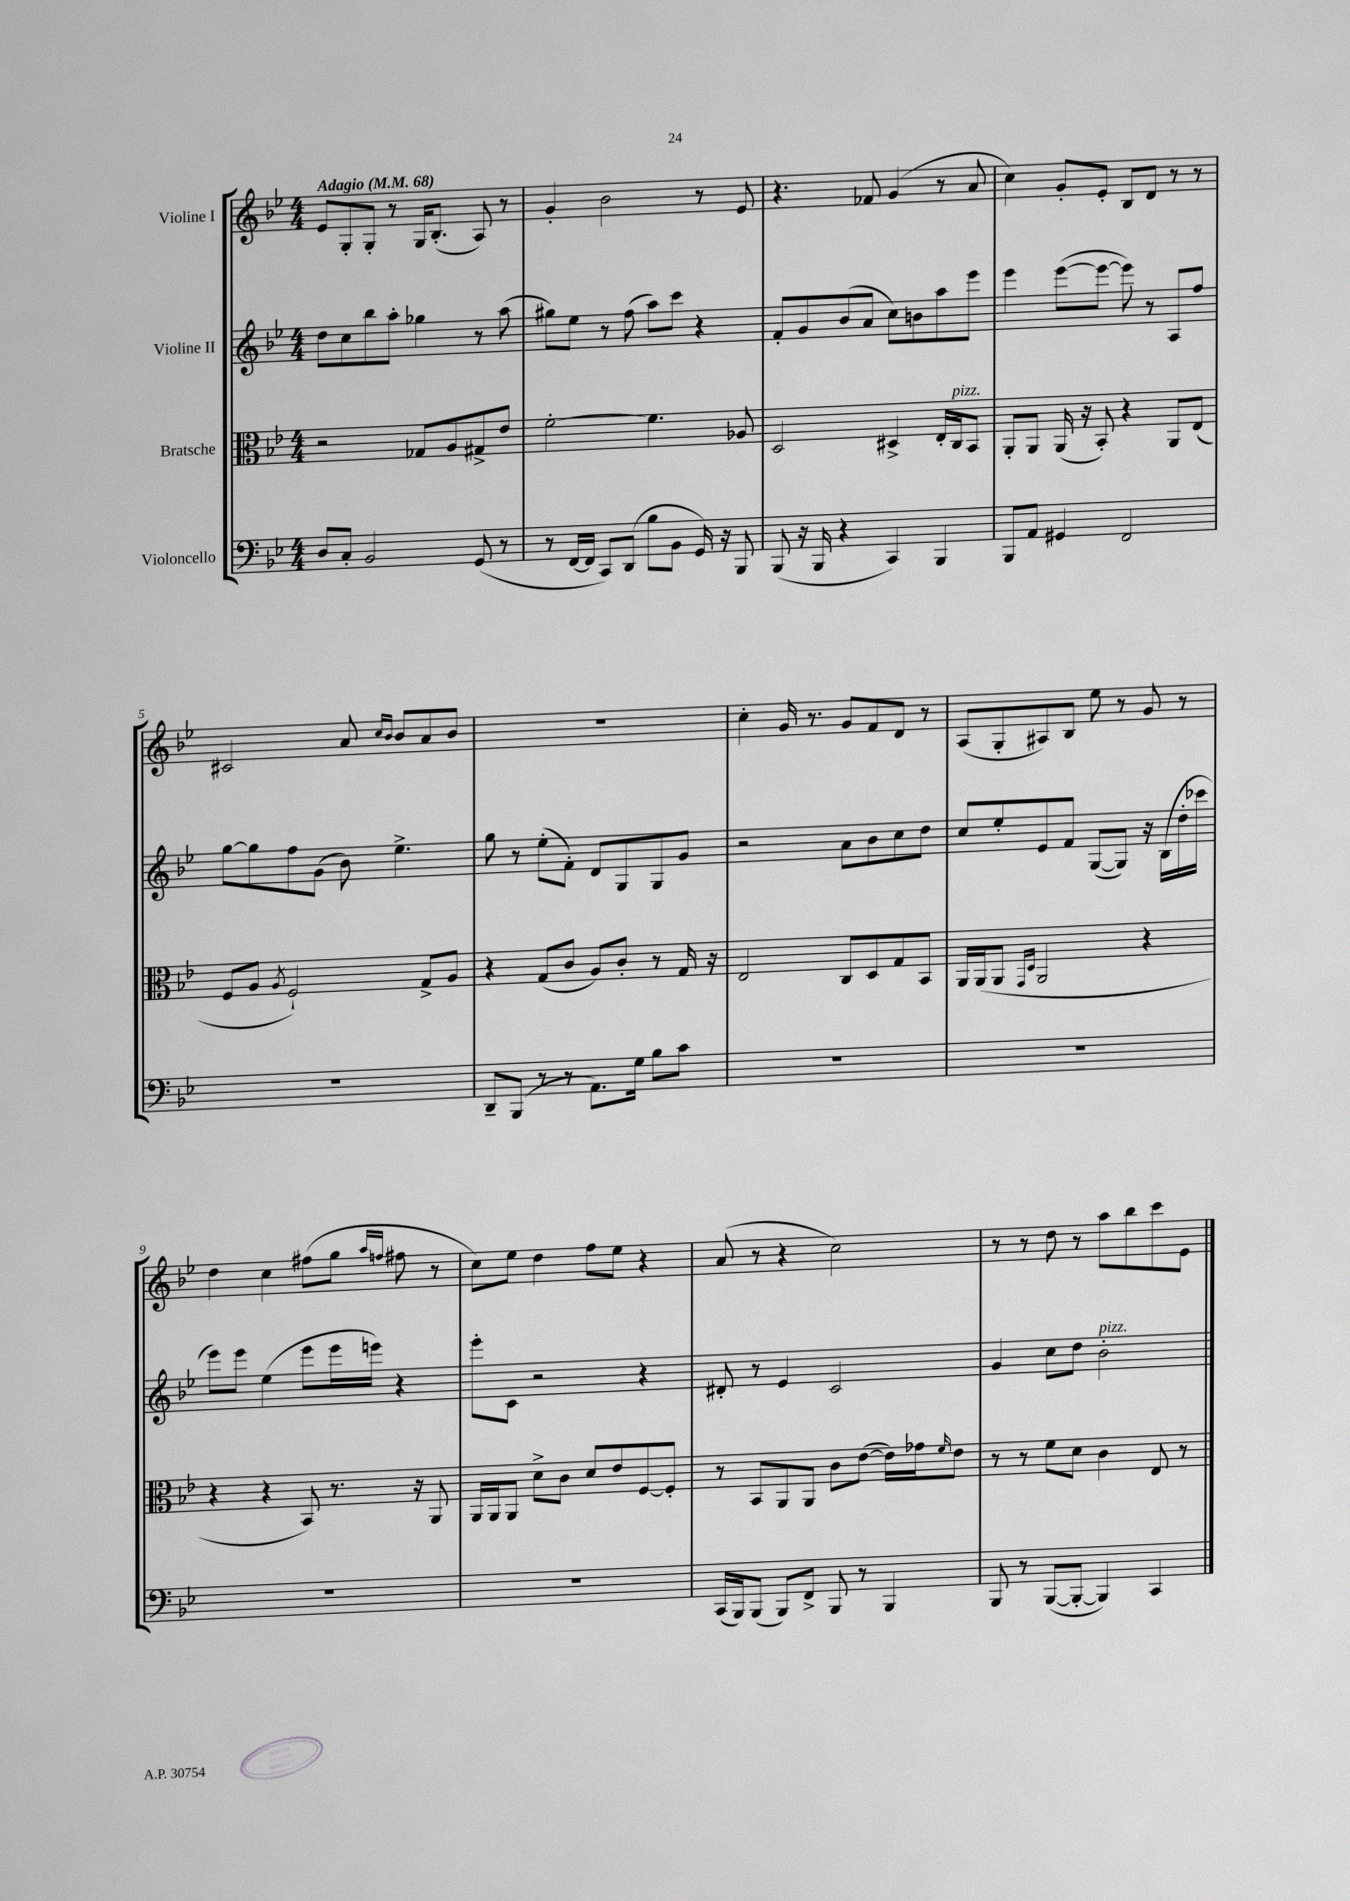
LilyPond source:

<<
\new StaffGroup <<
\new Staff = "s0" \with { instrumentName = "Violine I" } {
    \clef treble \key bes \major \numericTimeSignature \time 4/4 \tempo "Adagio" 4 = 68
    ees'8 g8-. g8-. r8 g16 bes8.-.( a8) r8 |
    g'4-. bes'2 r8 ees'8 |
    r4. fes'8 g'4( r8 a'8 |
    c''4) g'8-. ees'8-. bes8 d'8 r8 r8 |
    cis'2 a'8 \grace { c''16 bes'16 } bes'8 a'8 bes'8 |
    R1 |
    c''4-. g'16 r8. g'8 f'8 d'8 r8 |
    a8( g8-. ais8) bes8 ees''8 r8 g'8 r8 |
    d''4 c''4 fis''8( g''8 \grace { a''16 f''16 } fis''8 r8 |
    c''8) ees''8 d''4 f''8 ees''8 r4 |
    a'8( r8 r4 c''2) |
    r8 r8 d''8 r8 a''8 bes''8 c'''8 ees'8 \bar "|." |
}
\new Staff = "s1" \with { instrumentName = "Violine II" } {
    \clef treble \key bes \major \numericTimeSignature \time 4/4
    d''8 c''8 bes''8 a''8-. ges''4 r8 a''8( |
    gis''8) ees''8 r8 f''8( a''8) c'''8 r4 |
    f'8-. g'8 bes'8( a'8 c''8) b'8 a''8 ees'''8 |
    ees'''4 ees'''8~( ees'''8~ ees'''8) r8 a8 f''8 |
    g''8~ g''8 f''8 g'8( bes'8) ees''4.-> |
    g''8 r8 ees''8-.( f'8-.) d'8 g8 g8 g'8 |
    r2 a'8 bes'8 c''8 d''8 |
    c''8 ees''8-. ees'8 f'8 g8~( g8) r16 bes16( d''16-. ces'''16 |
    ees'''8) ees'''8 ees''4( ees'''8 ees'''16 e'''16) r4 |
    ees'''8-. c'8 r2 r4 |
    dis'8-. r8 ees'4 c'2 |
    g'4 c''8 d''8 bes'2-.^\markup { \italic "pizz." } \bar "|." |
}
\new Staff = "s2" \with { instrumentName = "Bratsche" } {
    \clef alto \key bes \major \numericTimeSignature \time 4/4
    r2 ges8 a8 gis8-> ees'8 |
    f'2~-. f'4. aes8 |
    d2 dis4-> ees16-. c16^\markup { \italic "pizz." } bes,8 |
    a,8-. a,8 a,16( r16 bes,8-.) r4 a,8 ees8( |
    f8 a8 \acciaccatura { a8 } f2-!) g8-> a8 |
    r4 g8( c'8 a8) c'8-. r8 g16 r16 |
    ees2 c8 d8 g8 bes,8 |
    a,16 a,16( a,8 \grace { g,16 d16 } a,2 r4 |
    r4 r4 bes,8) r8. r16 a,8 |
    a,16 a,16 a,8 d'8-> c'8 d'8 ees'8 f8~ f8-. |
    r8 bes,8 a,8 a,8 c'8 ees'8~( ees'16) ges'16 \grace { f'16 } ees'8 |
    r8 r8 f'8 d'8 c'4 ees8 r8 \bar "|." |
}
\new Staff = "s3" \with { instrumentName = "Violoncello" } {
    \clef bass \key bes \major \numericTimeSignature \time 4/4
    d8 c8-. bes,2 g,8( r8 |
    r8 f,16~ f,16 c,8) d,8( bes8 bes,8 g,16) r16 bes,,8 |
    bes,,8( r16 bes,,16 r4 c,4) bes,,4 |
    bes,,8 a,8 gis,4 f,2 |
    R1 |
    d,8-- bes,,8( r8 r8 a,8.) g16 bes8 c'8 |
    R1 |
    R1 |
    R1 |
    R1 |
    c,16( bes,,16) bes,,8( bes,,8) f,8-> bes,,8 r8 bes,,4 |
    bes,,8 r8 bes,,8~( bes,,8~-. bes,,4) c,4 \bar "|." |
}
>>
>>
